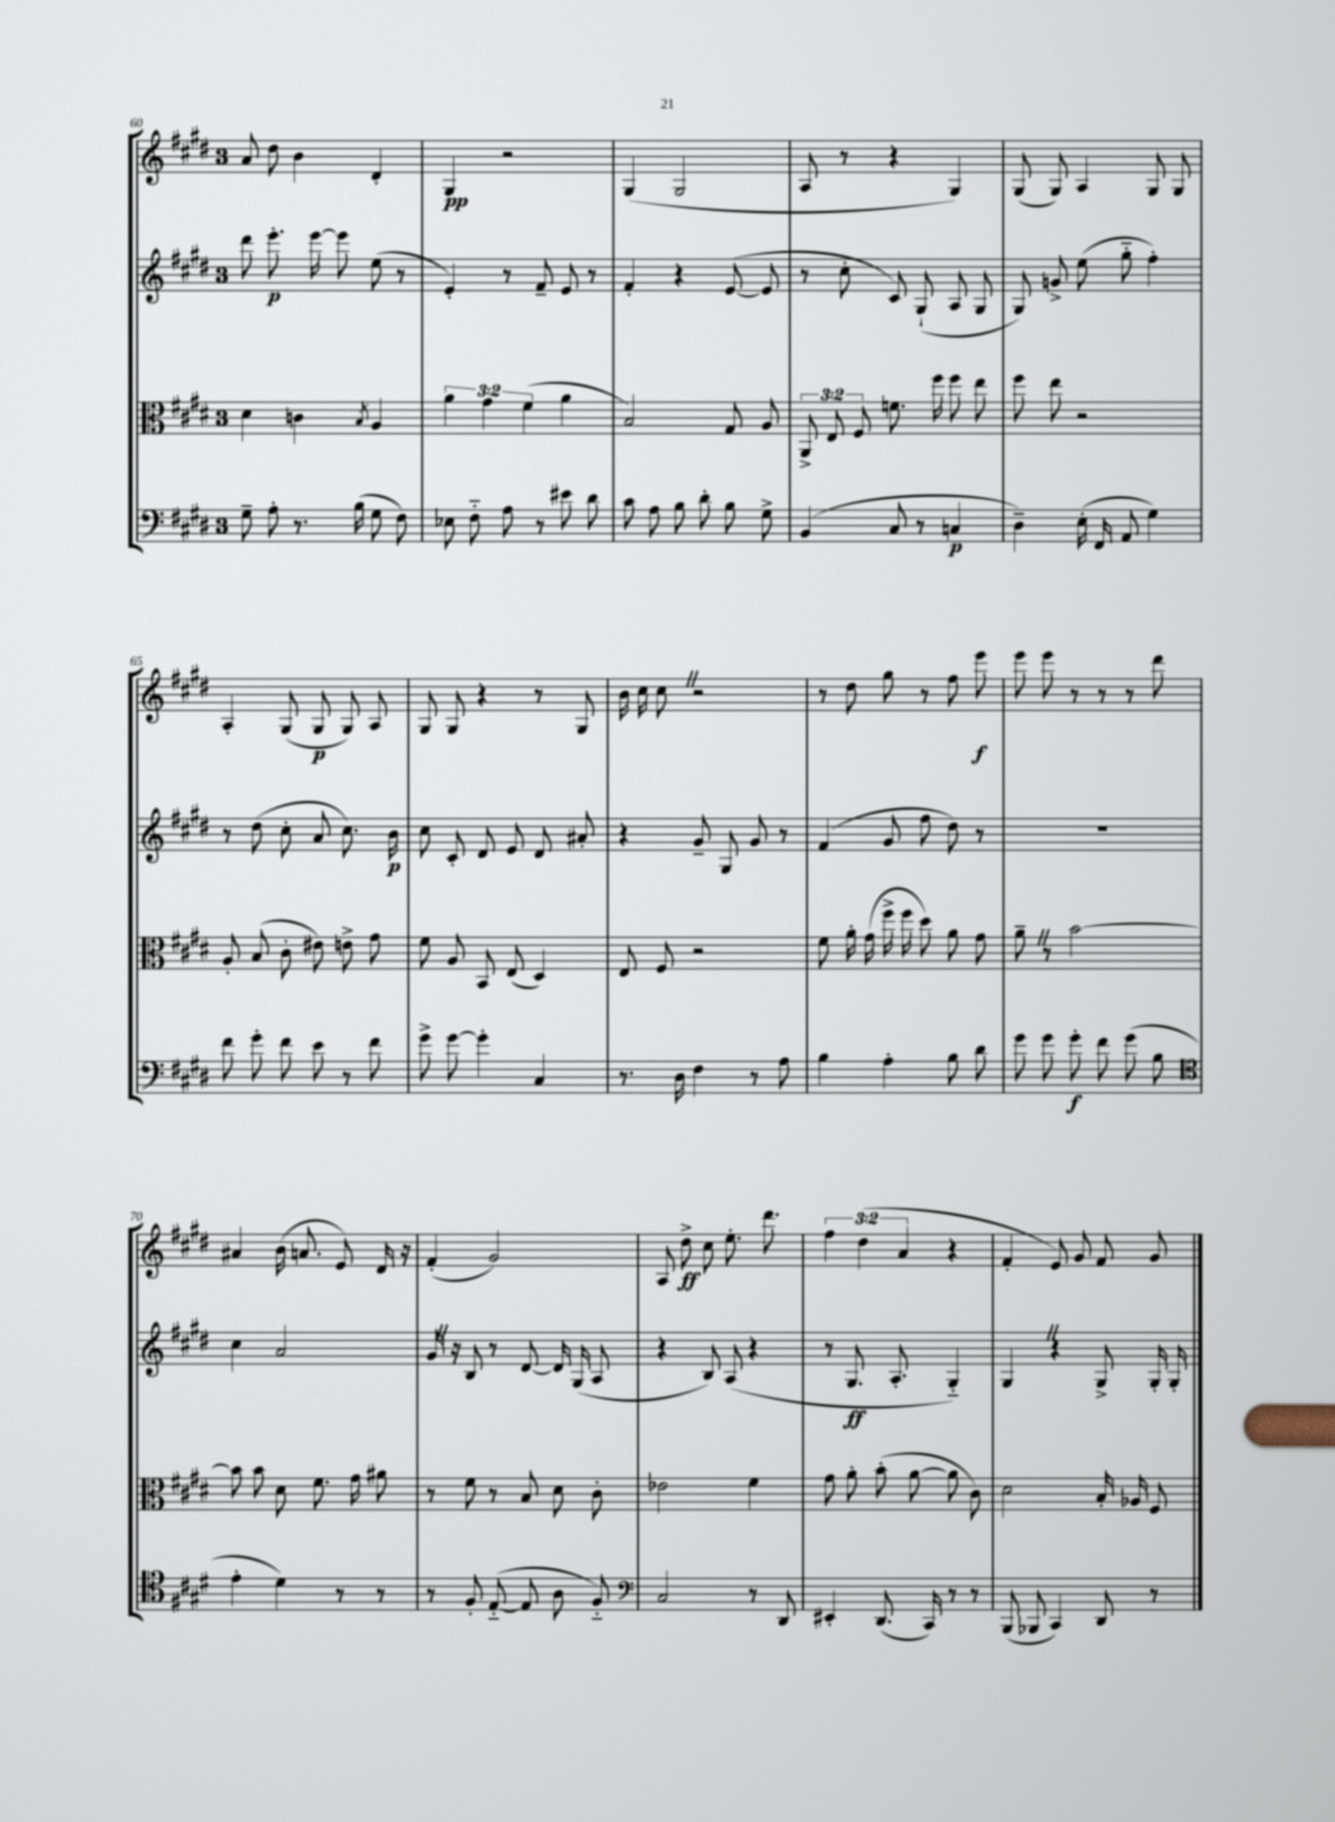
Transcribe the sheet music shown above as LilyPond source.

<<
\new StaffGroup <<
\new Staff = "s0" {
    \clef treble \key e \major \once \override Staff.TimeSignature.style = #'single-digit \time 3/4 \override Staff.TupletNumber.text = #tuplet-number::calc-fraction-text
    \autoBeamOff a'8 dis''8 b'4 dis'4-. |
    gis4\pp r2 |
    gis4( gis2 |
    a8 r8 r4 gis4) |
    gis8( gis8) a4 gis8 gis8 |
    a4-. gis8( gis8\p gis8) a8 |
    gis8 gis8 r4 r8 gis8 |
    b'16 cis''16 cis''8 \once \override BreathingSign.text = \markup { \musicglyph "scripts.caesura.straight" } \breathe r2 |
    r8 dis''8 gis''8 r8 fis''8 e'''8\f |
    e'''8 e'''8 r8 r8 r8 dis'''8 |
    ais'4 b'16( a'8. e'8) dis'16 r16 |
    fis'4-.( gis'2) |
    a8 dis''8->\ff cis''8 e''8.-. dis'''8. |
    \tuplet 3/2 { fis''4 dis''4( a'4 } r4 |
    fis'4-. e'8) gis'8 fis'8 gis'8 \bar "|." |
}
\new Staff = "s1" {
    \clef treble \key e \major \once \override Staff.TimeSignature.style = #'single-digit \time 3/4
    \autoBeamOff dis'''8 e'''8.-.\p e'''16~ e'''8 e''8( r8 |
    e'4-.) r8 fis'8-- e'8 r8 |
    fis'4-. r4 e'8~( e'8 |
    r8 cis''8-. cis'8) gis8-!( a8 gis8 |
    gis8) g'8-> e''8( gis''8-_ fis''4-.) |
    r8 dis''8( cis''8-. a'8 cis''8.) b'16\p |
    cis''8 cis'8-. dis'8 e'8 dis'8 ais'8-. |
    r4 gis'8-- gis8 gis'8 r8 |
    fis'4( gis'8 fis''8 dis''8) r8 |
    R2. |
    cis''4 a'2 |
    gis'16 \once \override BreathingSign.text = \markup { \musicglyph "scripts.caesura.straight" } \breathe r16 b8 r8 dis'8~ dis'16 gis16( a8 |
    r4 b8) a8( r4 |
    r8 gis8.\ff a8.-. gis4-_) |
    gis4 \once \override BreathingSign.text = \markup { \musicglyph "scripts.caesura.straight" } \breathe r4 gis8-> gis16-. gis16-. \bar "|." |
}
\new Staff = "s2" {
    \clef alto \key e \major \once \override Staff.TimeSignature.style = #'single-digit \time 3/4 \override Staff.TupletNumber.text = #tuplet-number::calc-fraction-text
    \autoBeamOff dis'4 c'4 \acciaccatura { b8 } a4 |
    \tuplet 3/2 { a'4 gis'4 fis'4( } a'4 |
    b2) gis8 a8 |
    \tuplet 3/2 { a,8-> e8 fis8 } f'8. fis''16 fis''8 e''8 |
    fis''8 e''8 r2 |
    a8-. b8( cis'8-. eis'8) e'8-> gis'8 |
    fis'8 a8 b,8 e8( dis4) |
    e8 fis8 r2 |
    fis'8 a'16-. gis'16( fis''16-> fis''16 dis''8) a'8 gis'8 |
    a'8-- \once \override BreathingSign.text = \markup { \musicglyph "scripts.caesura.straight" } \breathe r8 b'2~ |
    b'8 b'8 dis'8 fis'8. gis'16 ais'8 |
    r8 fis'8 r8 b8 dis'8 cis'8-. |
    ees'2 fis'4 |
    gis'8 a'8-. b'8-.( a'8~ a'8 cis'8) |
    dis'2 b16-. aes16 fis8 \bar "|." |
}
\new Staff = "s3" {
    \clef bass \key e \major \once \override Staff.TimeSignature.style = #'single-digit \time 3/4
    \autoBeamOff gis8-- a8-. r8. b16( gis8 fis8) |
    ees8 fis8-_ a8 r8 eis'8 dis'8 |
    cis'8 a8 b8 dis'8-. b8 gis8-> |
    b,4( cis8 r8 c4\p |
    dis4--) e16-.( fis,16 a,8 gis4) |
    fis'8 gis'8-. fis'8 e'8 r8 fis'8 |
    gis'8-> gis'8~ gis'4-. cis4 |
    r8. dis16 fis4 r8 a8 |
    b4 a4-. b8 dis'8 |
    gis'8 gis'8 gis'8-.\f fis'8 gis'8( b8 |
    \clef tenor e'4-. dis'4) r8 r8 |
    r8 fis8-. e8~-_( e8 a8 fis8-_) |
    \clef bass cis2 r8 dis,8 |
    eis,4-. dis,8.( cis,16) r8 r8 |
    b,,8( bes,,8 cis,4) dis,8 r8 \bar "|." |
}
>>
>>
\layout { \context { \Score currentBarNumber = #60 } }
